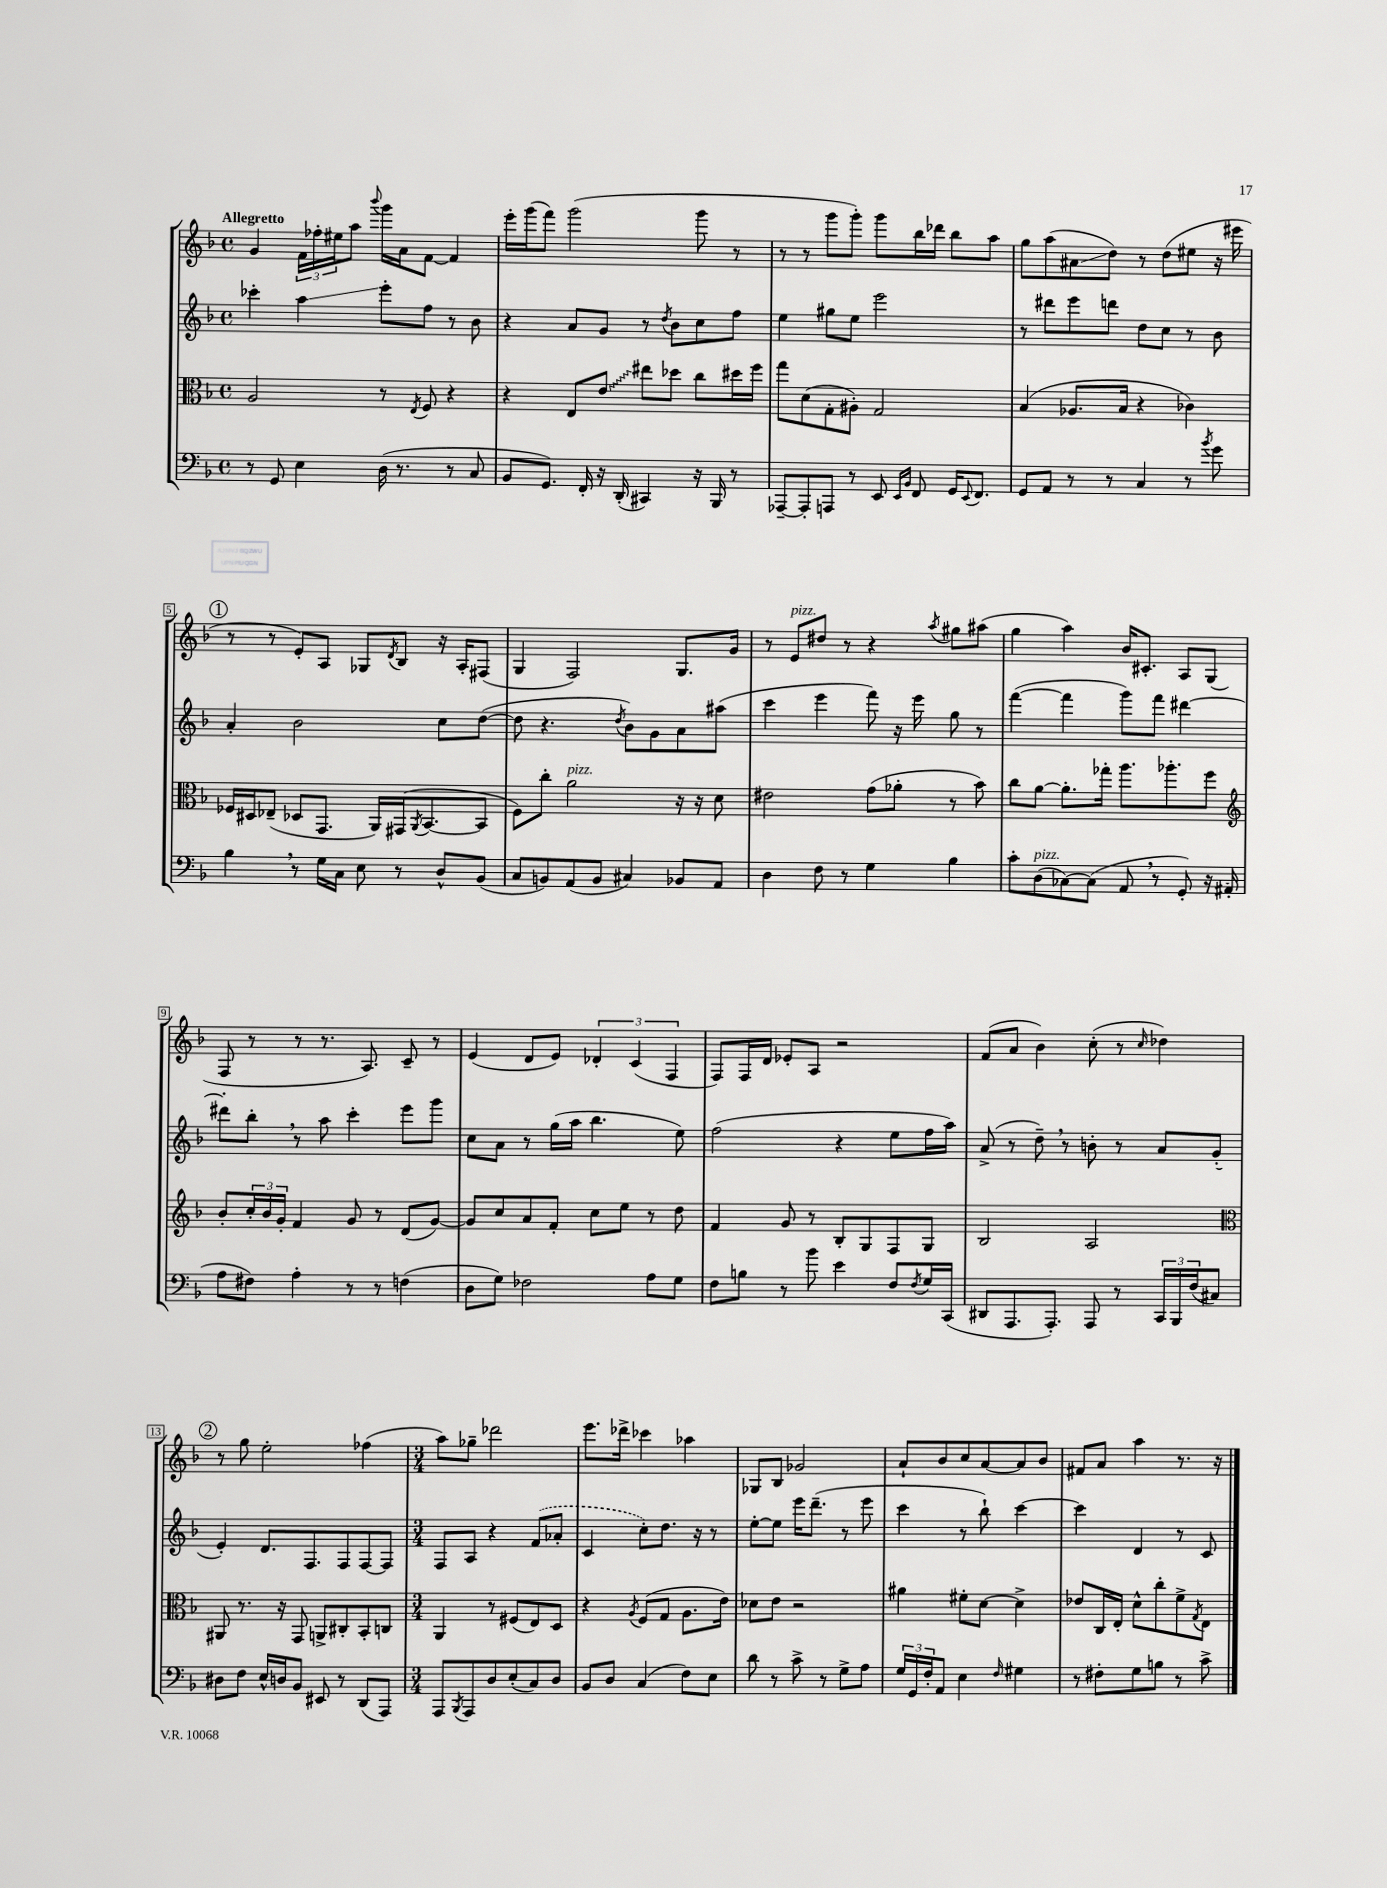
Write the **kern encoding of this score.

**kern	**kern	**kern	**kern
*staff4	*staff3	*staff2	*staff1
*clefF4	*clefC3	*clefG2	*clefG2
*k[b-]	*k[b-]	*k[b-]	*k[b-]
*M4/4	*M4/4	*M4/4	*M4/4
*met(c)	*met(c)	*met(c)	*met(c)
8r	2A/	4ccc-'\	4g/
8GG/	.	.	.
4E\	.	4aa\	24f\LL
.	.	.	24ff-'\
.	.	.	24ee#\J
.	.	.	8aa\J
.	.	.	8qqbbb-/
(16D\	8r	8eee'\L	16ggg\LL
8.r	.	.	16a\J
.	8qE/	.	.
.	8F/	8ff\J	[8f\J
8r	4r	8r	4f/]
8C/	.	8b-\	.
=	=	=	=
8BB-/L	4r	4r	16eee'\LL
.	.	.	(16ggg\J
8.GG/J)	.	.	8fff\J)
.	8E/L	8a/L	(2ggg\
16FF'/	.	.	.
16r	8e/J	8g/J	.
(16DD'/	.	.	.
4CC#/)	8ee#\L	8r	.
.	.	8qdd/	.
.	8dd-\J	8b-\L	.
16r	8cc\L	8cc\	8ggg\
16BBB-/	.	.	.
8r	16dd#\L	8ff\J	8r
.	16ff\JJ	.	.
=	=	=	=
[8AAA-~/L	8gg\L	4ee\	8r
8AAA-'/]	(8d\	.	8r
8AAA/J	8G'\	8gg#\L	8ggg\L
8r	8A#'\J)	8ee\J	8ggg'\J)
8EE/	2G/	2eee\	8ggg\L
16qqEE/LL	.	.	.
16qqBB-/JJ	.	.	.
8FF/	.	.	16bb-\L
.	.	.	16ddd-\JJ
16GG/LK	.	.	8bb-\L
8qqEE/	.	.	.
8.FF/J	.	.	.
.	.	.	8aa\J
=	=	=	=
8GG/L	(4B-/	8r	8gg\L
8AA/J	.	8ddd#\L	(8aa\
8r	8.A-/L	8eee\	8a#\
8r	.	8ddd\J	8dd\J)
.	16B-/Jk	.	.
4C/	4r	8dd\L	8r
.	.	8cc\J	(8dd\L
8r	4c-\)	8r	8ee#\J
8qb-/	.	.	.
8g\	.	8b-\	16r
.	.	.	16eee#\
=	=	=	=
4B-\	16F-/LL	4a'/	8r
.	16D#/J	.	.
.	(8E-~/J	.	8r
8r	8D-/L	2b-\	8e'/L)
16G\LL	8.GG/J	.	8A/J
16C\JJ	.	.	.
8E\	.	.	8G-/L
.	16AA/LL)	.	.
.	.	.	8qd/
8r	(16GG#/J	.	8B-/J
.	8qAA/	.	.
.	[8.BB-/	.	.
8D^^/L	.	8cc\L	16r
.	.	.	16A'/LK
(8BB-/J	8BB-/]J	([8dd\J	(8F#/J
=	=	=	=
8C/L	8F\L)	8dd\]	4G/
8BB/)	8cc'\J	4.r	.
(8AA/	2a\	.	2F/)
8BB/J	.	.	.
.	.	8qdd/	.
4C#/)	.	8b-\L)	.
.	.	8g\	.
8BB-/L	16r	8a\	8.G/L
.	16r	.	.
8AA/J	8d\	(8aa#\J	.
.	.	.	16g/Jk
=	=	=	=
4D\	2e#\	4ccc\	8r
.	.	.	8e/L
8F\	.	4eee\	8dd#/J
8r	.	.	8r
4G\	(8g\L	8fff\)	4r
.	8a-'\J	16r	.
.	.	16eee\	.
.	.	.	8qaa/
4B-\	8r	8gg\	8gg#\L
.	8b-\)	8r	(8aa#\J
=	=	=	=
8c'\L	8cc\L	([4fff\	4gg\
(8D\	[8a\J	.	.
[8C-\)	8.a'\]L	4fff\]	4aa\)
(8C-\]J	.	.	.
.	16gg-'\Jk	.	.
8AA/	8.aa\L	8ggg\L)	16b-/LK
.	.	.	8.c#'/J
8r	.	8fff\J	.
.	8.aa-'\	.	.
8GG'/)	.	[4ddd#\	8A/L
16r	8ff\J	.	(8G/J
(16AA#'/	.	.	.
=	=	=	=
*	*clefG2	*	*
8A\L	8b-'/L	8ddd#'\]L	8F/
8F#\J)	24cc'/L	8bb-'\J	8r
.	24b-/	.	.
.	24g'/JJ	.	.
4A'\	4f/	8r	8r
.	.	8aa\	8.r
8r	8g/	4ccc'\	.
.	.	.	8.A/)
8r	8r	.	.
(4F\	(8d/L	8eee\L	8c~/
.	[8g/J)	8ggg\J	8r
=	=	=	=
8D\L	8g/]L	8cc\L	(4e/
8G\J)	8cc/	8a\J	.
2F-\	8a/	8r	8d/L
.	8f'/J	(16gg\LL	8e/J)
.	.	16aa\JJ	.
.	8cc\L	4.bb-\	6d-'/
.	8ee\J	.	.
.	.	.	(6c/
8A\L	8r	.	.
.	.	.	6F/
8G\J	8dd\	8ee\)	.
=	=	=	=
8F\L	4f/	(2ff\	8F/L)
8B\J	.	.	16F/L
.	.	.	16d/JJ
8r	8g/	.	8e-'/L
8b-\	8r	.	8A/J
4e\	8B-'/L	4r	2r
.	8G/	.	.
8F/L	8F/	8ee\L	.
8qF/	.	.	.
16G/L	8G/J	16ff\L	.
(16CC/JJ	.	16aa\JJ)	.
=	=	=	=
8DD#/L	2B-/	(8a^/	(8f/L
8.AAA/	.	8r	8a/J
.	.	8dd~\)	4b-\)
8.AAA'/J)	.	.	.
.	.	8r	.
8AAA/	2A/	8b'\	(8cc'\
8r	.	8r	8r
.	.	.	16qqcc/
24CC/LL	.	8a/L	4dd-\)
24BBB-/	.	.	.
(24F/J	.	.	.
8C#/J)	.	(8g'/J	.
=	=	=	=
*	*clefC3	*	*
8D#\L	8AA#/	4e'/)	8r
8F\J	8.r	.	8gg\
16E^^/LL	.	8.d/L	2ee'\
16D/J	16r	.	.
8BB-/J	8GG/	.	.
.	.	8.F/	.
8EE#/	8AA^/L	.	.
8r	8C#'/	8F/	.
(8DD/L	8BB-'/	[8F/	(4ff-\
8AAA/J)	8C/J	8F/]J	.
=	=	=	=
*M3/4	*M3/4	*M3/4	*M3/4
8AAA/L	4AA/	8F/L	8aa\L)
8qBBB-/	.	.	.
8AAA/	.	8A/J	8gg-~\J
8D/	8r	4r	2ddd-\
(8E'/	(8F#/L	.	.
8C/)	8E/)	(8f/L	.
8D/J	8D/J	8a-'/J	.
=	=	=	=
8BB-/L	4r	4c/	8.eee\L
8D/J	.	.	.
.	.	.	16ddd-^\Jk
.	8qA/	.	.
(4C/	(8F/L	8cc'\L)	4ccc-\
.	8G/J	8.dd\J	.
8F\L)	8.A\L	.	4aa-\
.	.	16r	.
8E\J	.	8r	.
.	16e\Jk)	.	.
=	=	=	=
8d\	8d-\L	[8ee'\L	8G-/L
8r	8e\J	8ee\]J	8B-/J
8c^\	2r	16eee\LK	2g-/
.	.	(8.ddd~\J	.
8r	.	.	.
8G^\L	.	8r	.
8A\J	.	8eee\	.
=	=	=	=
24G/LL	4a#\	4ccc\	8a`/L
24GG/	.	.	.
24F'/J	.	.	.
8AA/J	.	.	8b-/
4E\	8f#'\L	8r	8cc/
.	[8d\J	8bb-`\)	[8a/
16qqF/	.	.	.
4G#\	4d^\]	[4ccc\	8a/]
.	.	.	8b-/J
=	=	=	=
8r	8e-/L	4ccc\]	8f#/L
8F#'\L	16C/L	.	8a/J
.	16E'/JJ	.	.
8G\	8d^^\L	4d/	4aa\
8B\J	8cc'\	.	.
8r	8f^\	8r	8.r
.	8qG/	.	.
8c^\	8E\J	8c/	.
.	.	.	16r
==	==	==	==
*-	*-	*-	*-
